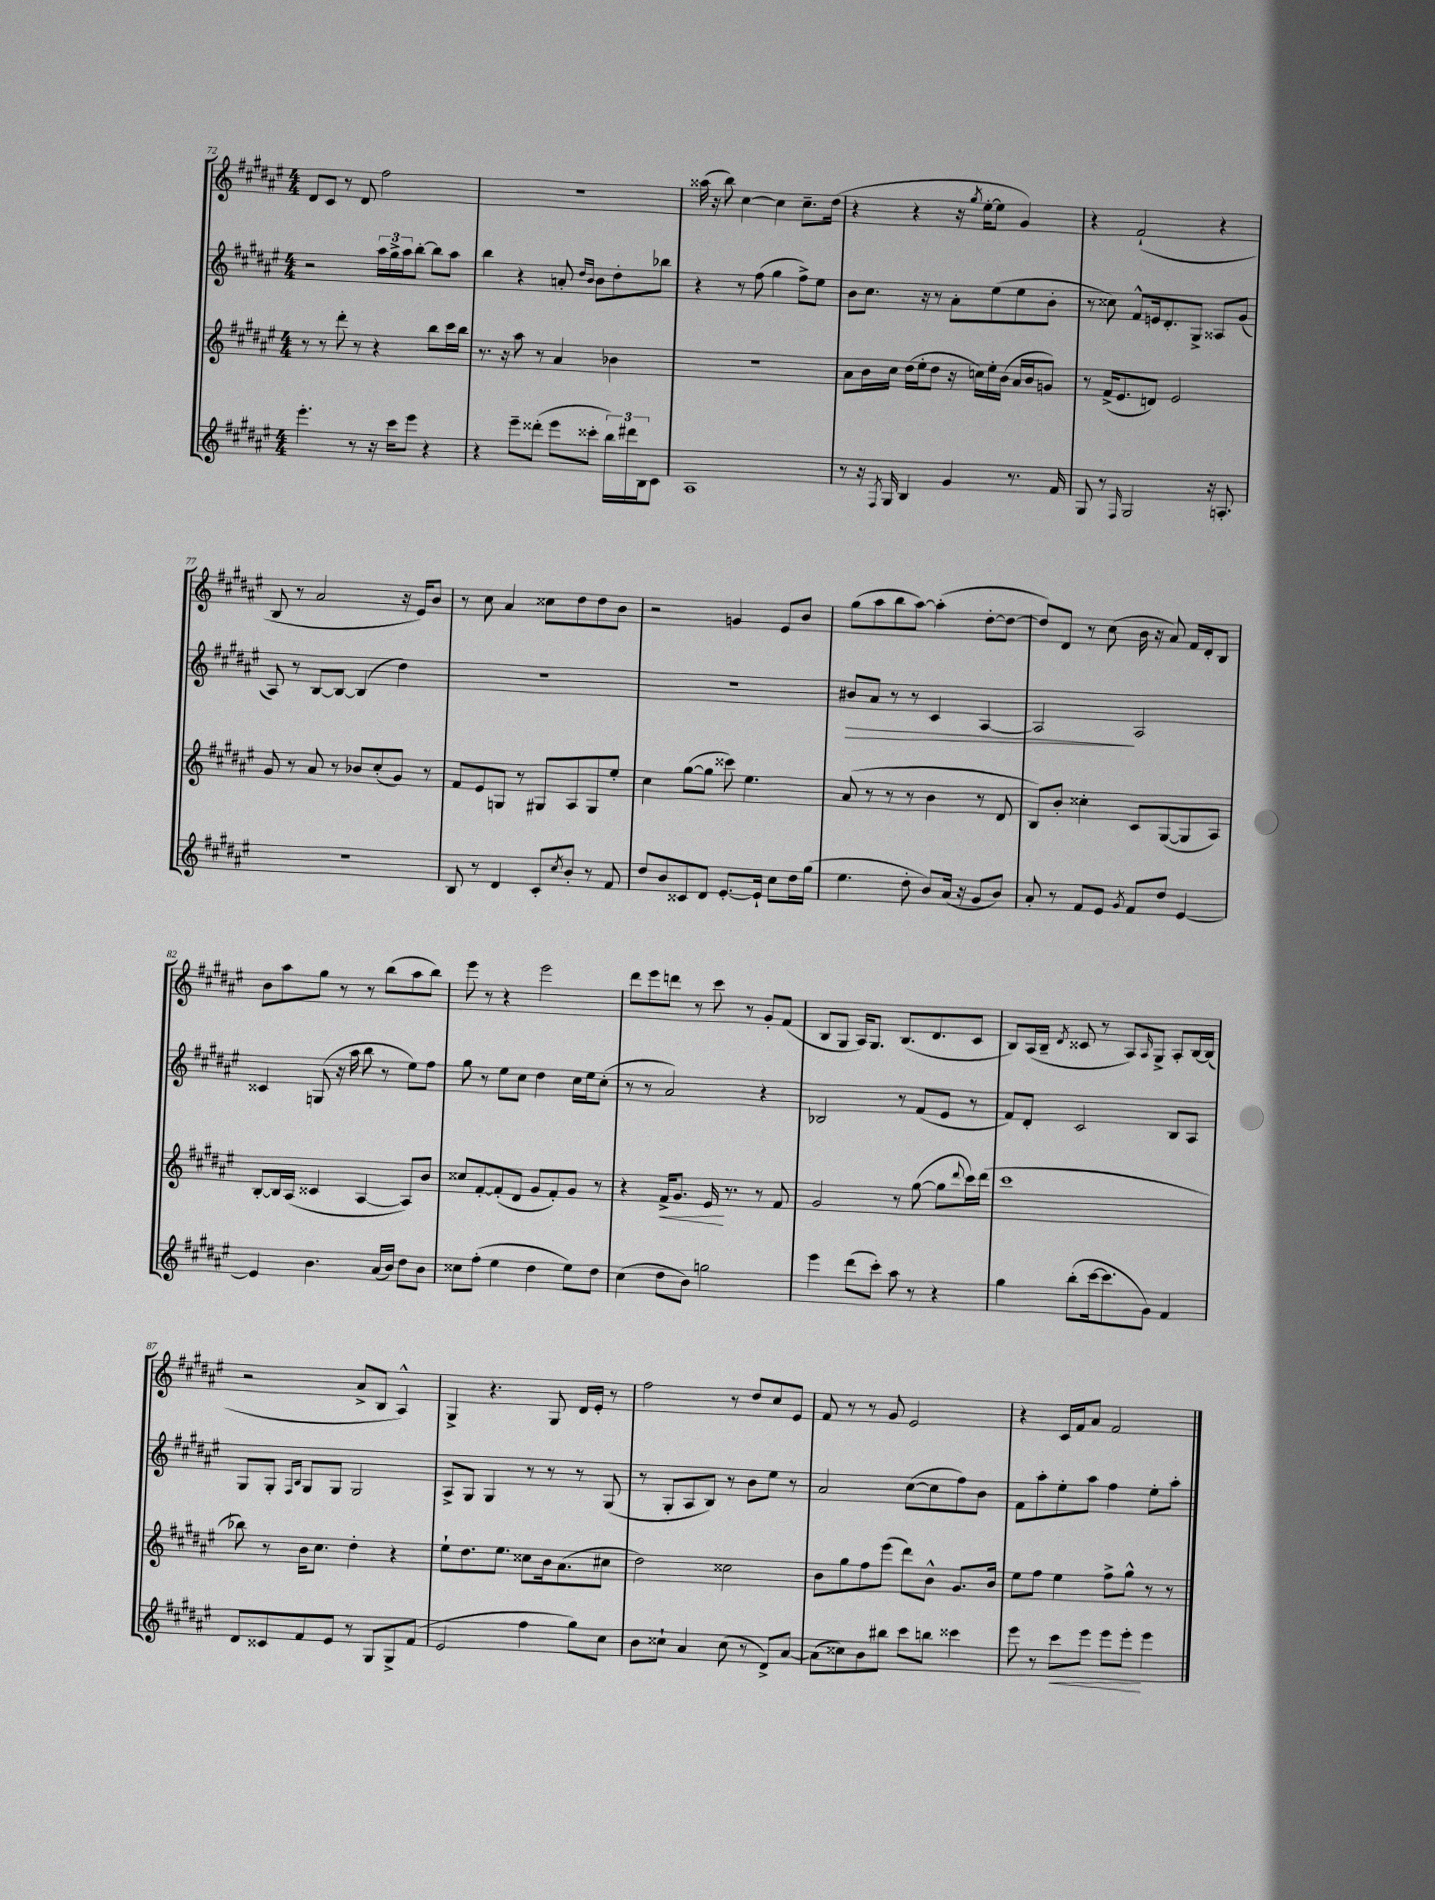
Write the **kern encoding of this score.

**kern	**kern	**kern	**kern
*staff4	*staff3	*staff2	*staff1
*clefG2	*clefG2	*clefG2	*clefG2
*k[f#c#g#d#a#e#]	*k[f#c#g#d#a#e#]	*k[f#c#g#d#a#e#]	*k[f#c#g#d#a#e#]
*M4/4	*M4/4	*M4/4	*M4/4
4.eee#'	8r	2r	8d#
.	8r	.	8c#
.	8ddd#'	.	8r
8r	8r	.	8d#
16r	4r	24aa#	2ff#
.	.	24gg#^	.
16ccc#	.	.	.
.	.	24aa#	.
8eee#	.	[8bb'	.
4r	8bb	8bb]	.
.	16ccc#	8aa#	.
.	16bb	.	.
=	=	=	=
4r	8.r	4bb	1r
.	16r	.	.
8eee#~	8aa#	4r	.
(8ddd##'	8r	.	.
8eee#	4a#	8a'	.
.	.	16qqdd#	.
.	.	16qqb	.
8ccc##'	.	8b	.
24bb)	4b-	8dd#'	.
24ddd#	.	.	.
24B	.	.	.
8c#	.	8bb-	.
=	=	=	=
1A#	1r	4r	(16aa##
.	.	.	16r
.	.	.	8bb)
.	.	8r	[4cc#
.	.	(8ff#	.
.	.	4gg#	4cc#]
.	.	8ff#^)	8.cc#~
.	.	8ee#	.
.	.	.	(16dd#
=	=	=	=
8r	8a#	8b	4r
16r	16b	8.cc#	.
8qF#	.	.	.
16G#	16cc#	.	.
4B	(16dd#	.	4r
.	16ee#'	16r	.
.	8dd#	8r	.
4g#	16r	8a#'	16r
.	.	.	8qgg#
.	16cc)	.	[16ee#'
.	16ee#'	(8ee#	8ee#]
.	(16b	.	.
8.r	16a#	8ee#	4g#)
.	16b	.	.
.	8g)	8b'	.
16f#	.	.	.
=	=	=	=
8G#	8r	8r	4r
8r	(16f#^	8cc##)	.
.	8.e#	.	.
16qqF#	.	.	.
2G#	.	8f#^^	(2f#`
.	8d)	16e	.
.	.	8.d#'	.
.	2e#	.	.
.	.	8G#^	.
16r	.	8A##	4r
8.A'	.	.	.
.	.	(8g#	.
=	=	=	=
1r	8g#	8A#)	8B
.	8r	8r	8r
.	8a#	[8B	2a#
.	8r	8B_	.
.	8b-	(4B]	.
.	(8cc#'	.	.
.	8g#)	4dd#)	16r
.	.	.	16e#)
.	8r	.	8b
=	=	=	=
8B	8f#	1r	8r
8r	8e#	.	8cc#
4d#	8G	.	4a#
.	8r	.	.
8c#'	8G#	.	8cc##
8qcc#	.	.	.
8b'	8A#	.	8dd#
8r	8G#	.	8dd#
8f#	8ee#'	.	8b
=	=	=	=
8dd#	4cc#	1r	2r
8b	.	.	.
8c##	([8gg#	.	.
8d#	8gg#]	.	.
[8.e#'	8ccc##)	.	4g
.	4.ee#	.	.
16e#`]	.	.	.
8cc#	.	.	8e#
16dd#	.	.	8b
(16gg#	.	.	.
=	=	=	=
4.ee#	(8a#	8b#	(8gg#
.	8r	8a#	8aa#
.	8r	8r	8bb
8dd#'	8r	8r	[8aa#)
8b)	4b	4c#	(4aa#']
(16a#	.	.	.
16r	.	.	.
8g#	8r	[4A#	[8dd#'
8b)	8d#	.	8dd#_
=	=	=	=
8a#'	8B)	2A#]	8dd#])
8r	8b'	.	8d#
8f#	4cc##'	.	8r
8e#	.	.	(8cc#
8qg#	.	.	.
8f#	8c#	2A#	16b
.	.	.	16r
8dd#	([8G#	.	8a#)
[4e#	8G#]	.	16f#
.	.	.	16d#'
.	8A#)	.	8B
=	=	=	=
4e#]	[8B'	4c##	8b
.	16B]	.	8aa#
.	(16A#	.	.
4.b	4c##	(8G	8gg#
.	.	16r	8r
.	.	16aa#	.
.	[4A#	8bb	8r
(16a#	.	8r	(8bb
16b)	.	.	.
8dd#	8A#])	8ee#)	8aa#
8b	8b	8ff#	8bb)
=	=	=	=
8cc##	8cc##	8gg#	8eee#
(8ff#'	[8f#'	8r	8r
4ee#	(8f#']	8ee#	4r
.	8d#	8cc#	.
4dd#	8g#	4dd#	2eee#
.	8f#')	.	.
8ee#)	8g#	16cc#	.
.	.	16ee#	.
8dd#	8r	(8cc#'	.
=	=	=	=
(4cc#	4r	8r	8ddd#
.	.	8r	8eee#
8dd#	16f#^	2a#)	8ddd
.	8.g#	.	.
8b)	.	.	8r
2gg	16e#	.	8ccc#
.	8.r	.	.
.	.	.	8r
.	8r	4r	8g#'
.	8f#	.	(8f#
=	=	=	=
4eee#	2g#	2B-	8B
.	.	.	8G#
(8ddd#	.	.	16A#)
.	.	.	8.G#
8ccc#')	.	.	.
8aa#	8r	8r	(8.B
8r	([8gg#	(8f#	.
.	.	.	8.d#
4r	8gg#]	8e#	.
.	8qqddd#	.	.
.	16ccc#)	8r	8c#
.	(16ddd#	.	.
=	=	=	=
4gg#	1ccc#	8f#)	8B)
.	.	8d#'	(16A#
.	.	.	16B~
.	.	.	8qd#
(8bb'	.	2c#	8c##
[16ccc#	.	.	8r
8.ccc#]	.	.	.
.	.	.	8A#)
.	.	.	16qqA#
8g#)	.	.	8G#^
4f#	.	8B	8A#'
.	.	8A#	[16B
.	.	.	(16B]
=	=	=	=
8d#	8bb-)	8G#	2r
8c##	8r	8G#'	.
.	.	16qqF#	.
.	.	16qqB	.
8f#	16b	8G#	.
.	8.cc#	.	.
8e#	.	8G#	.
8r	4dd#'	2G#	8a#^
8G#	.	.	8B
8G#^	4r	.	4A#^^)
(8f#	.	.	.
=	=	=	=
2e#	8ee#`	8A#^	4G#^
.	8.dd#	8G#	.
.	.	4G#	4.r
.	8.ee#	.	.
4ff#	8cc##	8r	.
.	16b	8r	8G#
.	(8.a#	.	.
8gg#)	.	8r	16d#
.	.	.	16e#'
8cc#	8cc#	(8G#	8r
=	=	=	=
8b	2dd#)	8r	2ff#
8cc##`	.	8G#'	.
4a#	.	8A#	.
.	.	8B)	.
(8cc##	2cc##	8r	8r
8r	.	8b	8dd#
8d#^)	.	8ee#	8cc#
[8a#	.	8r	8e#
=	=	=	=
(8a#]	8b	2a#	8f#
8cc##)	8gg#	.	8r
8b	8ff#	.	8r
8bb#	(8eee#	.	8g#
8ccc#	8ddd#)	([8cc#	2e#
8bb	8b^^	8cc#]	.
4ccc##	8.g#	8ff#)	.
.	.	8b	.
.	16b	.	.
=	=	=	=
8eee#	8ee#	8f#	4r
8r	8ff#	8aa#'	.
8ccc#	4ee#	8ee#'	16c#
.	.	.	16f#
8eee#	.	8aa#	8a#
8eee#	8ff#^	4ff#	2f#
8eee#'	8gg#^^	.	.
4eee#	8r	8ee#'	.
.	8r	8aa#'	.
==	==	==	==
*-	*-	*-	*-
